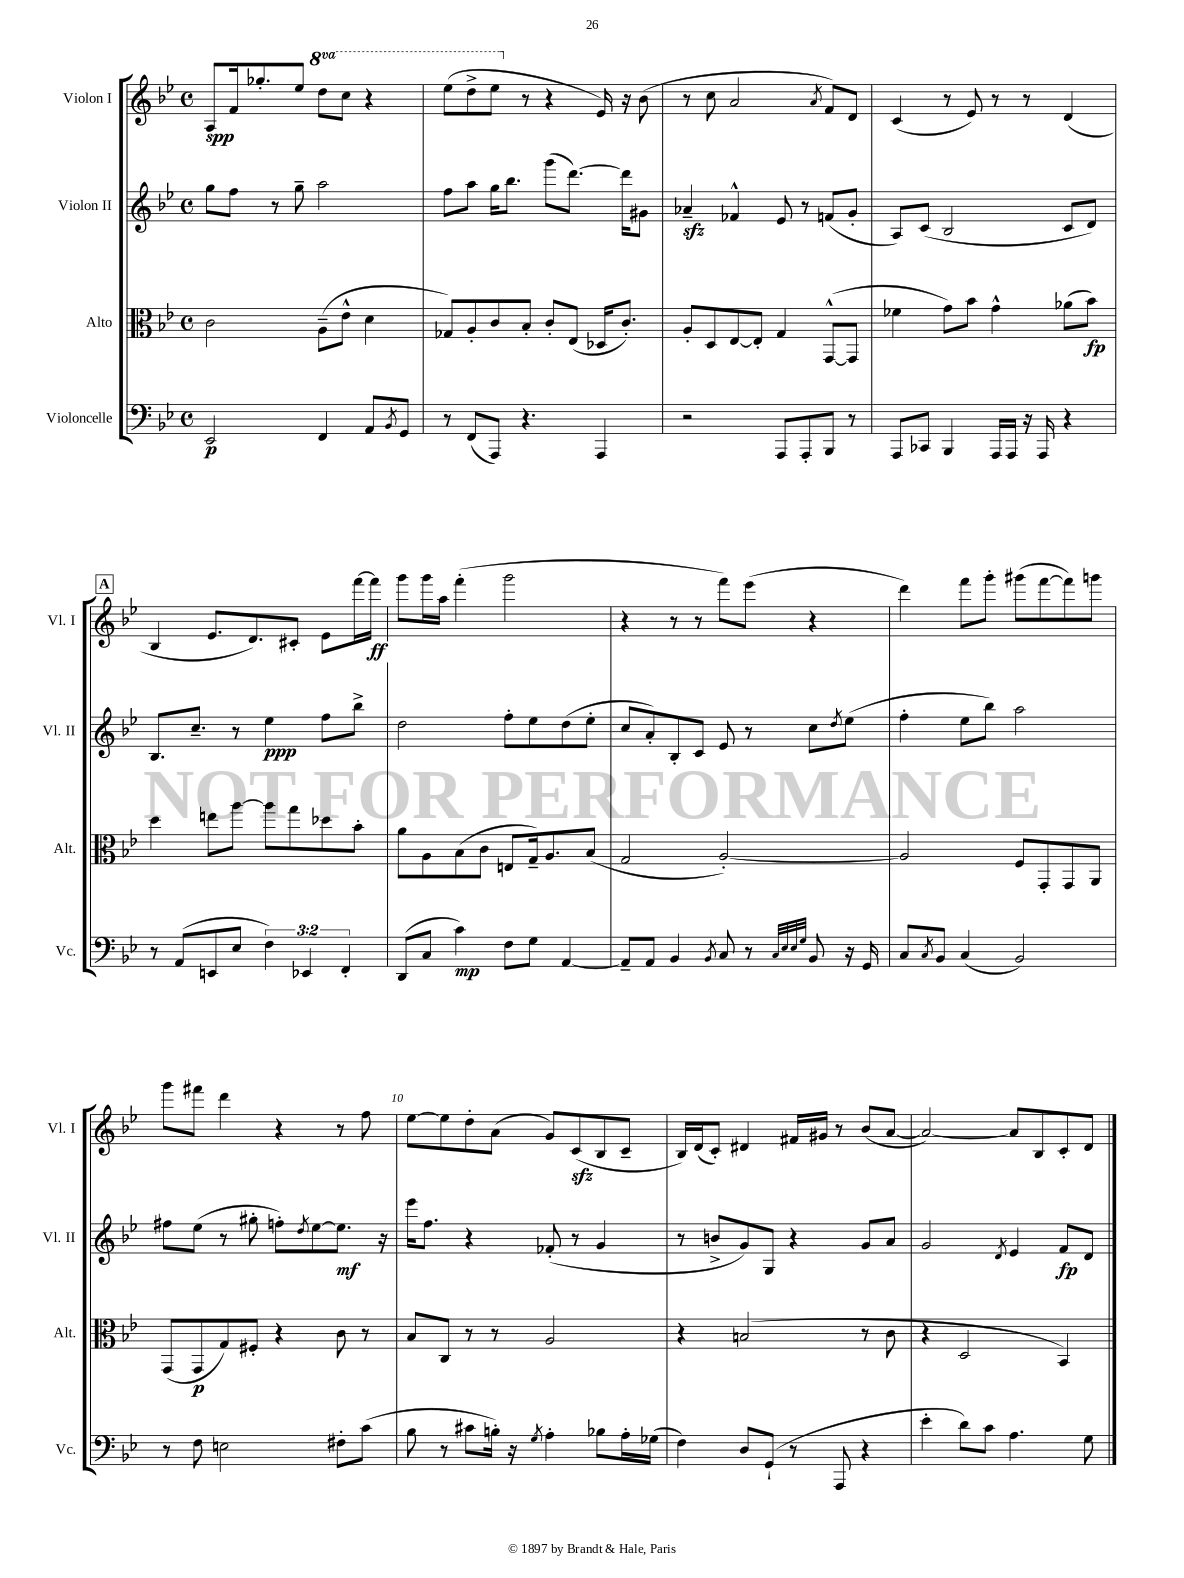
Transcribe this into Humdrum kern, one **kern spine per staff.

**kern	**dynam	**kern	**dynam	**kern	**dynam	**kern	**dynam
*part4	*part4	*part3	*part3	*part2	*part2	*part1	*part1
*staff4	*staff4	*staff3	*staff3	*staff2	*staff2	*staff1	*staff1
*I"Violoncelle	*	*I"Alto	*	*I"Violon II	*	*I"Violon I	*
*I'Vc.	*	*I'Alt.	*	*I'Vl. II	*	*I'Vl. I	*
*clefF4	*	*clefC3	*	*clefG2	*	*clefG2	*
*k[b-e-]	*	*k[b-e-]	*	*k[b-e-]	*	*k[b-e-]	*
*M4/4	*	*M4/4	*	*M4/4	*	*M4/4	*
*met(c)	*	*met(c)	*	*met(c)	*	*met(c)	*
=1	=1	=1	=1	=1	=1	=1	=1
2EE-/	p	2c\	.	8gg\L	.	8A/L	spp
.	.	.	.	8ff\J	.	16f/k	.
.	.	.	.	.	.	8.gg-X'/	.
.	.	.	.	8r	.	.	.
.	.	.	.	8gg~\	.	8ee-/J	.
*	*	*	*	*	*	*8va	*
4FF/	.	(8A~\L	.	2aa\	.	8ddd\L	.
.	.	8e-^^\J	.	.	.	8ccc\J	.
8AA/L	.	4d\	.	.	.	4r	.
8qBB-/	.	.	.	.	.	.	.
8GG/J	.	.	.	.	.	.	.
=2	=2	=2	=2	=2	=2	=2	=2
8r	.	8G-X/L)	.	8ff\L	.	(8eee-\L	.
(8FF/L	.	8A'/	.	8aa\J	.	8ddd^\	.
8AAA/J)	.	8c/	.	16gg\KL	.	8eee-\J	.
.	.	.	.	8.bb-\J	.	.	.
*	*	*	*	*	*	*X8va	*
4.r	.	8B-'/J	.	.	.	8r	.
.	.	8c'/L	.	(8ggg\L	.	4r	.
.	.	(8E-/J	.	[8.ddd\J)	.	.	.
4AAA/	.	16D-X/KL	.	.	.	16e-/)	.
.	.	8.c'/J)	.	16ddd\KL]	.	16r	.
.	.	.	.	8g#X\J	.	(8b-\	.
=3	=3	=3	=3	=3	=3	=3	=3
2r	.	8A'/L	.	4a-Xzz~/	.	8r	.
.	.	8D/	.	.	.	8cc\	.
.	.	[8E-/	.	4f-X^^/	.	2a/	.
.	.	8E-'/J]	.	.	.	.	.
8AAA/L	.	4G/	.	8e-/	.	.	.
8AAA'/	.	.	.	8r	.	.	.
.	.	.	.	.	.	8qa/	.
8BBB-/J	.	([8GG^^/L	.	(8fn/L	.	8f/L)	.
8r	.	8GG/J]	.	8g'/J	.	8d/J	.
=4	=4	=4	=4	=4	=4	=4	=4
8AAA/L	.	4f-X\	.	8A/L)	.	(4c/	.
8CC-X/J	.	.	.	(8c/J	.	.	.
4BBB-/	.	8g\L)	.	2B-/	.	8r	.
.	.	8b-\J	.	.	.	8e-/)	.
16AAA/LL	.	4g^^\	.	.	.	8r	.
16AAA/JJ	.	.	.	.	.	.	.
16r	.	.	.	.	.	8r	.
16AAA/	.	.	.	.	.	.	.
4r	.	(8a-X\L	.	8c/L	.	(4d/	.
.	.	8b-\J)	fp	8d/J)	.	.	.
!!LO:LB:g=z
!!LO:REH:place=s1:t=A
=5	=5	=5	=5	=5	=5	=5	=5
8r	.	4dd\	.	8.B-/L	.	4B-/	.
(8AA/L	.	.	.	.	.	.	.
.	.	.	.	8.cc~/J	.	.	.
8EEn/	.	8een\L	.	.	.	8.e-/L	.
8E-/J	.	[8aa\J	.	8r	.	.	.
.	.	.	.	.	.	8.d/)	.
6F\)	.	8aa\L]	.	4ee-\	ppp	.	.
.	.	8gg\	.	.	.	8c#X'/J	.
6EE-X/	.	.	.	.	.	.	.
.	.	8dd-X\	.	8ff\L	.	8e-\L	.
6FF'/	.	.	.	.	.	.	.
.	.	8b-'\J	.	8bb-^\J	.	[16fff\L	.
.	.	.	.	.	.	16fff\JJ]	ff
=6	=6	=6	=6	=6	=6	=6	=6
(8DD/L	.	8a\L	.	2dd\	.	8ggg\L	.
8C/J	.	8A\	.	.	.	16ggg\L	.
.	.	.	.	.	.	16aa\JJ	.
4c\)	mp	(8B-\	.	.	.	(4fff'\	.
.	.	8c\J	.	.	.	.	.
8F\L	.	8En/L	.	8ff'\L	.	2ggg\	.
8G\J	.	16G~/k)	.	8ee-\	.	.	.
.	.	8.A/	.	.	.	.	.
[4AA/	.	.	.	(8dd\	.	.	.
.	.	(8B-/J	.	8ee-'\J	.	.	.
=7	=7	=7	=7	=7	=7	=7	=7
8AA~/L]	.	2G/	.	8cc/L	.	4r	.
8AA/J	.	.	.	8a'/)	.	.	.
4BB-/	.	.	.	8B-'/	.	8r	.
.	.	.	.	8c/J	.	8r	.
8qBB-/	.	.	.	.	.	.	.
8C/	.	[2A'/)	.	8e-/	.	8fff\L)	.
8r	.	.	.	8r	.	(8eee-\J	.
32qqC/LLL	.	.	.	.	.	.	.
32qqE-/	.	.	.	.	.	.	.
32qqE-/	.	.	.	.	.	.	.
32qqG/JJJ	.	.	.	.	.	.	.
8BB-/	.	.	.	8cc\L	.	4r	.
.	.	.	.	8qdd/	.	.	.
16r	.	.	.	(8ee-\J	.	.	.
16GG/	.	.	.	.	.	.	.
=8	=8	=8	=8	=8	=8	=8	=8
8C/L	.	2A/]	.	4ff'\	.	4ddd\)	.
8qC/	.	.	.	.	.	.	.
8BB-/J	.	.	.	.	.	.	.
(4C/	.	.	.	8ee-\L	.	8fff\L	.
.	.	.	.	8bb-\J)	.	8ggg'\J	.
2BB-/)	.	8F/L	.	2aa\	.	(8ggg#X\L	.
.	.	8GG'/	.	.	.	[8fff\	.
.	.	8GG/	.	.	.	8fff\])	.
.	.	8AA/J	.	.	.	8gggn\J	.
!!LO:LB:g=z
=9	=9	=9	=9	=9	=9	=9	=9
8r	.	(8GG/L	.	8ff#X\L	.	8ggg\L	.
8F\	.	8GG/	p	(8ee-\J	.	8fff#X\J	.
2En\	.	8G/)	.	8r	.	4ddd\	.
.	.	8F#X'/J	.	8gg#X'\	.	.	.
.	.	4r	.	8ffn'\L)	.	4r	.
.	.	.	.	8qdd/	.	.	.
.	.	.	.	[8ee-\	.	.	.
8F#X'\L	.	8c\	.	8.ee-\J]	mf	8r	.
(8c\J	.	8r	.	.	.	8ff\	.
.	.	.	.	16r	.	.	.
=10	=10	=10	=10	=10	=10	=10	=10
8B-\	.	8B-/L	.	16eee-\KL	.	[8ee-\L	.
.	.	.	.	8.ff\J	.	.	.
8r	.	8C/J	.	.	.	8ee-\]	.
8c#X\L	.	8r	.	4r	.	8dd'\	.
16Bn'\Jk)	.	8r	.	.	.	(8a\J	.
16r	.	.	.	.	.	.	.
8qG/	.	.	.	.	.	.	.
4A'\	.	2A/	.	(8f-X'/	.	8g/L)	.
.	.	.	.	8r	.	(8czz/	.
8B-X\L	.	.	.	4g/	.	8B-/	.
16A'\L	.	.	.	.	.	8c~/J	.
(16G-X\JJ	.	.	.	.	.	.	.
=11	=11	=11	=11	=11	=11	=11	=11
4F\)	.	4r	.	8r	.	16B-/LL)	.
.	.	.	.	.	.	(16d/J	.
.	.	.	.	8bn^/L	.	8c'/J)	.
8D/L	.	(2Bn/	.	8g/)	.	4d#X/	.
(8GG`/J	.	.	.	8G/J	.	.	.
8r	.	.	.	4r	.	16f#X/LL	.
.	.	.	.	.	.	16g#X/JJ	.
8AAA/	.	.	.	.	.	8r	.
4r	.	8r	.	8g/L	.	(8b-/L	.
.	.	8c\	.	8a/J	.	[8a/J	.
=12	=12	=12	=12	=12	=12	=12	=12
4e-'\	.	4r	.	2g/	.	2a/_)	.
8d\L)	.	2D/	.	.	.	.	.
8c\J	.	.	.	.	.	.	.
.	.	.	.	8qd/	.	.	.
4.A\	.	.	.	4e-/	.	8a/L]	.
.	.	.	.	.	.	8B-/	.
.	.	4BB-/)	.	8f/L	fp	8c'/	.
8G\	.	.	.	8d/J	.	8d/J	.
==	==	==	==	==	==	==	==
*-	*-	*-	*-	*-	*-	*-	*-
